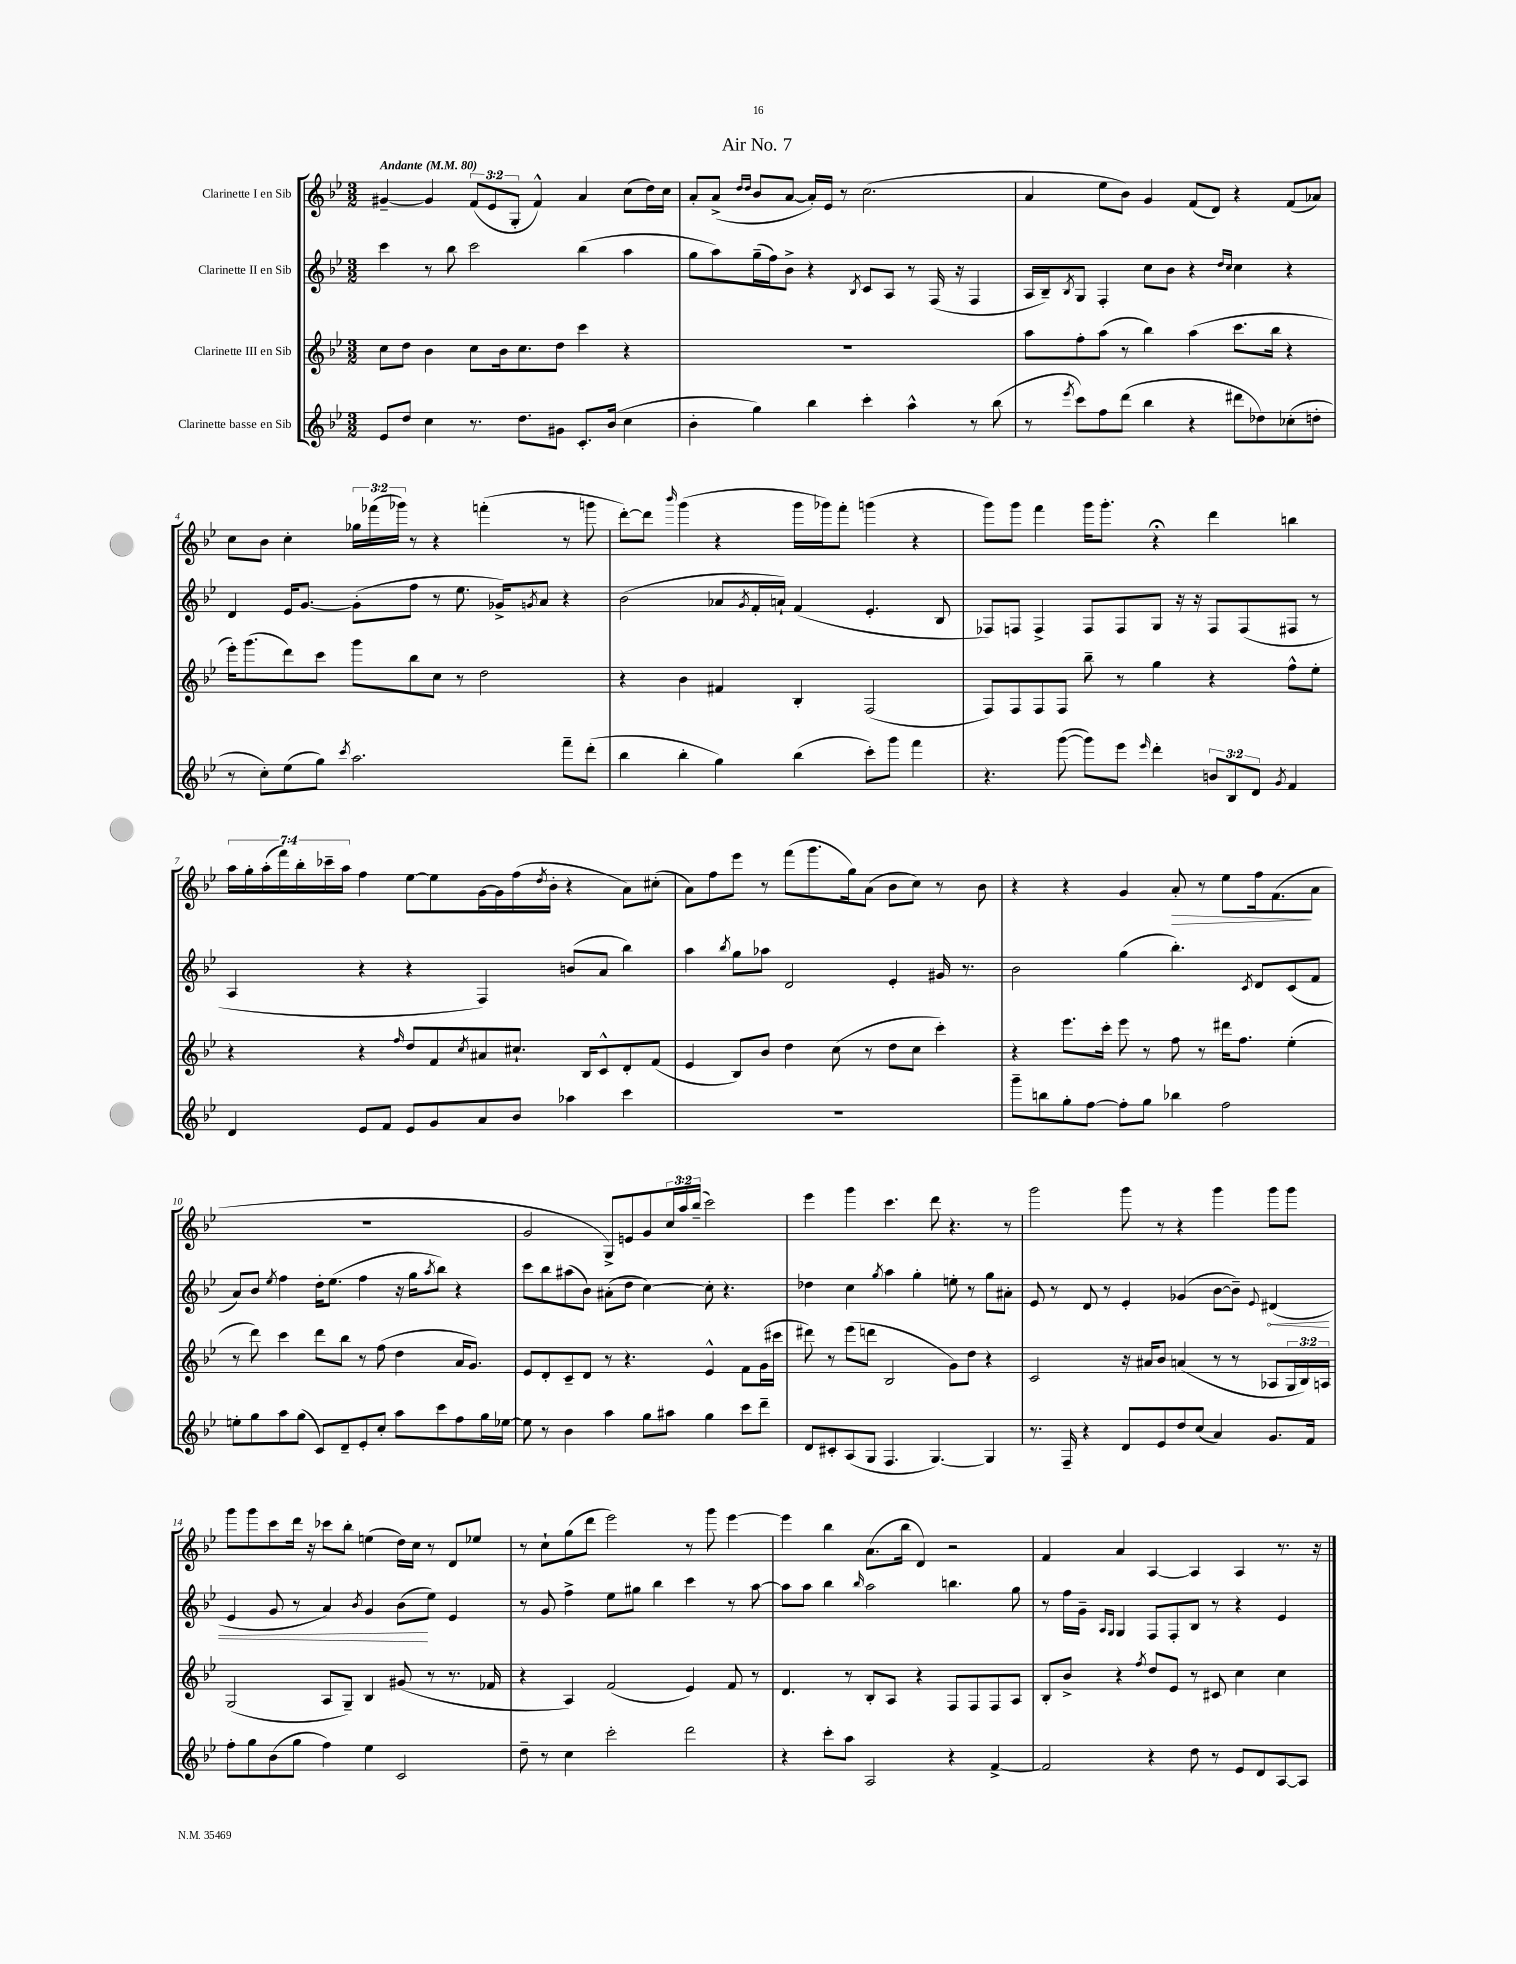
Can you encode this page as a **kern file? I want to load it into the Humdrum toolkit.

**kern	**kern	**kern	**dynam	**kern	**dynam
*part4	*part3	*part2	*part2	*part1	*part1
*staff4	*staff3	*staff2	*staff2	*staff1	*staff1
*I"Clarinette basse en Sib	*I"Clarinette III en Sib	*I"Clarinette II en Sib	*	*I"Clarinette I en Sib	*
*clefG2	*clefG2	*clefG2	*	*clefG2	*
*k[b-e-]	*k[b-e-]	*k[b-e-]	*	*k[b-e-]	*
*M3/2	*M3/2	*M3/2	*	*M3/2	*
*MM80	*MM80	*MM80	*	*MM80	*
=1	=1	=1	=1	=1	=1
!	!	!	!	!LO:TX:a:B:t=Andante	!
8e-/L	8cc\L	4ccc\	.	[4g#X~/	.
8dd/J	8dd\J	.	.	.	.
4cc\	4b-\	8r	.	4g#/]	.
.	.	8bb-\	.	.	.
8.r	8cc\L	2ccc\	.	(12f/L	.
.	.	.	.	12e-/	.
.	16b-\k	.	.	.	.
.	.	.	.	12G'/J	.
8.dd\L	8.cc\	.	.	.	.
.	.	.	.	4f^^/)	.
8g#X\J	8dd\J	.	.	.	.
8.c'/L	4ccc\	(4bb-\	.	4a/	.
(16b-/Jk	.	.	.	.	.
4cc\	4r	4aa\	.	(8cc\L	.
.	.	.	.	16dd\L)	.
.	.	.	.	16cc\JJ	.
=2	=2	=2	=2	=2	=2
4b-'\	1.r	8gg\L	.	8a'/L	.
.	.	8aa\)	.	(8a^/J	.
.	.	.	.	16qqdd/LL	.
.	.	.	.	16qqdd/JJ	.
4gg\)	.	(16gg~\L	.	8b-/L	.
.	.	16ff\J)	.	.	.
.	.	8b-^\J	.	[8a/J	.
4bb-\	.	4r	.	16a'/LL])	.
.	.	.	.	16e-/JJ	.
.	.	.	.	8r	.
.	.	8qB-/	.	.	.
4ccc'\	.	8c/L	.	(2.cc\	.
.	.	8A/J	.	.	.
4aa^^\	.	8r	.	.	.
.	.	(16F/	.	.	.
.	.	16r	.	.	.
8r	.	4F/	.	.	.
(8bb-\	.	.	.	.	.
=3	=3	=3	=3	=3	=3
8r	8aa\L	16A/LL	.	4a/	.
.	.	16B-~/J)	.	.	.
8qeee-/	.	8qB-/	.	.	.
8ccc\L)	8ff'\	8G/J	.	.	.
8ff\	(8aa\J	4F'/	.	8ee-\L	.
(8ddd\J	8r	.	.	8b-\J)	.
4bb-\	4bb-\)	8cc\L	.	4g/	.
.	.	8b-\J	.	.	.
4r	(4aa\	4r	.	(8f/L	.
.	.	.	.	8d/J)	.
.	.	16qqdd/LL	.	.	.
.	.	16qqcc/JJ	.	.	.
8ddd#X\L	8.ccc\L	4cc\	.	4r	.
8dd-X\)	.	.	.	.	.
.	16bb-\Jk	.	.	.	.
(8cc-X'\	4r	4r	.	(8f/L	.
8ddn'\J	.	.	.	8a-X/J)	.
!!LO:LB:g=z
=4	=4	=4	=4	=4	=4
8r	16eee-'\KL)	4d/	.	8cc\L	.
.	(8.ggg\	.	.	.	.
8cc'\L)	.	.	.	8b-\J	.
(8ee-\	8ddd\)	16e-/KL	.	4cc'\	.
.	.	[8.g/J	.	.	.
8gg\J)	8ccc\J	.	.	.	.
8qccc/	.	.	.	.	.
2.aa\	8ggg\L	(8g'\L]	.	24gg-X\LL	.
.	.	.	.	(24fff-X\	.
.	.	.	.	24ggg-X\JJ)	.
.	8bb-\	8ff\J	.	8r	.
.	8cc\J	8r	.	4r	.
.	8r	8.ee-\	.	.	.
.	2dd\	.	.	(4fffn'\	.
.	.	16g-X^/KL)	.	.	.
.	.	8qgn/	.	.	.
.	.	8a/J	.	.	.
8fff~\L	.	4r	.	8r	.
(8ddd'\J	.	.	.	8gggn\	.
=5	=5	=5	=5	=5	=5
4bb-\	4r	(2b-\	.	[8ddd'\L)	.
.	.	.	.	8ddd\J]	.
.	.	.	.	16qqbbb-/	.
4bb-'\	4b-\	.	.	(4ggg\	.
4gg\)	4f#X/	8a-X/L	.	4r	.
.	.	8qg/	.	.	.
.	.	16f'/L	.	.	.
.	.	16an`/JJ)	.	.	.
(4bb-\	4B-'/	(4f/	.	16ggg\LL	.
.	.	.	.	16ggg-X\J)	.
.	.	.	.	8fff'\J	.
8ccc'\L)	(2F/	4.e-'/	.	(4gggn\	.
8ggg\J	.	.	.	.	.
4fff\	.	.	.	4r	.
.	.	8B-/	.	.	.
=6	=6	=6	=6	=6	=6
4.r	8F/L)	8F-X/L)	.	8ggg\L)	.
.	8F/	8Fn/J	.	8ggg\J	.
.	8F/	4F^/	.	4fff\	.
([8ggg\	8F/J	.	.	.	.
8ggg\L])	8bb-~\	8F/L	.	16ggg\KL	.
.	.	.	.	8.ggg'\J	.
8eee-\J	8r	8F/	.	.	.
16qqeee-/	.	.	.	.	.
4ddd'\	4gg\	8G/J	.	4r;<	.
.	.	16r	.	.	.
.	.	16r	.	.	.
12bn/L	4r	8F/L	.	4ddd\	.
12B-/	.	.	.	.	.
.	.	(8F/	.	.	.
12d/J	.	.	.	.	.
8qg/	.	.	.	.	.
4f/	8ff^^\L	8F#X/J	.	4bbn\	.
.	8ee-'\J	8r	.	.	.
!!LO:LB:g=z
=7	=7	=7	=7	=7	=7
4d/	4r	4A/	.	28aa\LL	.
.	.	.	.	28gg'\	.
.	.	.	.	(28aa'\	.
.	.	.	.	28fff\)	.
.	.	.	.	28bb-'\	.
.	.	.	.	28ccc-X~\	.
.	.	.	.	28aa\JJ	.
8e-/L	4r	4r	.	4ff\	.
8f/J	.	.	.	.	.
.	16qqff/	.	.	.	.
8e-/L	8dd/L	4r	.	[8ee-\L	.
8g/	8f/	.	.	8ee-\]	.
.	8qcc/	.	.	.	.
8a/	8a#X/	4F/)	.	[16g\L	.
.	.	.	.	16g\]	.
8b-/J	8.cc#X`/J	.	.	(16ff\	.
.	.	.	.	8qdd/	.
.	.	.	.	16b-'\JJ	.
4aa-X\	.	(8bn/L	.	4r	.
.	16B-/KL	.	.	.	.
.	8c^^/	8a/J	.	.	.
4ccc\	8d'/	4bb-\)	.	8a\L)	.
.	(8f/J	.	.	(8cc#X'\J	.
=8	=8	=8	=8	=8	=8
1.r	4e-/	4aa\	.	8a\L)	.
.	.	.	.	8ff\	.
.	.	8qbb-/	.	.	.
.	8B-/L)	8gg\L	.	8eee-\J	.
.	8b-/J	8aa-X\J	.	8r	.
.	4dd\	2d/	.	(8fff\L	.
.	.	.	.	8.ggg\	.
.	(8cc\	.	.	.	.
.	.	.	.	16gg\k)	.
.	8r	.	.	(8a\J	.
.	8dd\L	4e-'/	.	8b-\L	.
.	8cc\J	.	.	8cc\J)	.
.	4ccc'\)	16g#X/	.	8r	.
.	.	8.r	.	.	.
.	.	.	.	8b-\	.
=9	=9	=9	=9	=9	=9
8ggg~\L	4r	2b-\	.	4r	.
8bbn\	.	.	.	.	.
8gg'\	8.eee-\L	.	.	4r	.
[8ff\J	.	.	.	.	.
.	16ccc'\Jk	.	.	.	.
8ff'\L]	8eee-\	(4gg\	.	4g/	.
8gg\J	8r	.	.	.	.
!	!	!	!	!	!LO:HP:b
4bb-X\	8ff\	4.bb-'\)	.	8a'/	>
.	8r	.	.	8r	.
2ff\	16ddd#X\KL	.	.	8ee-\L	.
.	8.ff\J	.	.	.	.
.	.	8qc/	.	.	.
.	.	8d/L	.	16ff\k	.
.	.	.	.	(8.f\	.
.	(4ee-'\	(8c/	.	.	.
.	.	8f/J	.	8a\J	]
!!LO:LB:g=z
=10	=10	=10	=10	=10	=10
8een'\L	8r	8a/L)	.	1.r	.
8gg\	8ddd\)	8b-/J	.	.	.
.	.	8qee-/	.	.	.
8aa\	4ccc\	4ff\	.	.	.
(8gg\J	.	.	.	.	.
8c/L)	8ddd\L	16dd'\KL	.	.	.
.	.	(8.ee-\J	.	.	.
8d~/	8bb-\J	.	.	.	.
8e-'/	8r	4ff\	.	.	.
8cc'/J	(8ff\	.	.	.	.
8aa\L	4dd\	16r	.	.	.
.	.	16gg\KL	.	.	.
.	.	8qaa/	.	.	.
8ccc\	.	8bb-\J)	.	.	.
8ff\	16a/KL	4r	.	.	.
.	8.g/J)	.	.	.	.
16gg\L	.	.	.	.	.
[16ee-X\JJ	.	.	.	.	.
=11	=11	=11	=11	=11	=11
8ee-\]	8e-/L	8ccc\L	.	2g/	.
8r	8d'/	8bb-\	.	.	.
4b-\	8c~/	(8aa#X\	.	.	.
.	8d/J	8b-\J)	.	.	.
4aa\	8r	(8a#X'\L	.	8G^/L)	.
.	4.r	8dd\J	.	8en/	.
8gg\L	.	[4cc\)	.	8g/	.
8aa#X\J	.	.	.	24cc/L	.
.	.	.	.	24aa/	.
.	.	.	.	(24bb-~/JJ	.
4gg\	4e-^^/	8cc'\]	.	2ccc\)	.
.	.	4.r	.	.	.
8ccc\L	8f\L	.	.	.	.
8ddd~\J	(16g\L	.	.	.	.
.	16ccc#X\JJ	.	.	.	.
=12	=12	=12	=12	=12	=12
8d/L	8ddd#X\)	4dd-X\	.	4eee-\	.
8c#X'/	8r	.	.	.	.
(8A/	(8eee-\L	4cc\	.	4ggg\	.
8G/J	8dddn\J	.	.	.	.
.	.	8qgg/	.	.	.
4.F/	2B-/	4aa\	.	4.ccc\	.
.	.	4gg'\	.	.	.
[4.G/)	.	.	.	8ddd\	.
.	8g\L)	8een'\	.	4.r	.
.	8dd\J	8r	.	.	.
4G/]	4r	8gg\L	.	.	.
.	.	8a#X'\J	.	8r	.
=13	=13	=13	=13	=13	=13
8.r	2c/	8e-/	.	2ggg\	.
.	.	8r	.	.	.
16F~/	.	.	.	.	.
4r	.	8d/	.	.	.
.	.	8r	.	.	.
8d/L	16r	4e-'/	.	8ggg\	.
.	16a#X/KL	.	.	.	.
8e-/	8b-/J	.	.	8r	.
8dd/	(4an/	(4g-X/	.	4r	.
(8cc/J	.	.	.	.	.
4a/)	8r	[8b-\L	.	4ggg\	.
.	8r	8b-~\J])	.	.	.
.	.	8qqe-/	.	.	.
!	!	!	!LO:HP:b	!	!
8.g/L	8A-X/L	(4d#X/	<	8ggg\L	.
.	24G/L	.	.	8ggg\J	.
.	24B-/)	.	.	.	.
16f/Jk	.	.	.	.	.
.	24An/JJ	.	.	.	.
!!LO:LB:g=z
=14	=14	=14	=14	=14	=14
8ff'\L	(2G/	4e-/	.	8ggg\L	.
8gg\	.	.	.	8ggg\	.
(8b-\	.	8g/	.	8ccc\	.
8gg\J	.	8r	.	16ddd\Jk	.
.	.	.	.	16r	.
4ff\)	8A/L	4a/)	.	8ccc-X\L	.
.	8G~/J)	.	.	8bb-'\J	.
.	.	8qb-/	.	.	.
4ee-\	4B-/	4g/	.	(4een\	.
2c/	(8g#X/	(8b-\L	.	16dd\LL)	.
.	.	.	.	16cc\JJ	.
.	8r	8ee-\J)	[	8r	.
.	8.r	4e-/	.	8d/L	.
.	.	.	.	8ee-X/J	.
.	16f-X/	.	.	.	.
=15	=15	=15	=15	=15	=15
8dd~\	4r	8r	.	8r	.
8r	.	8g/	.	8cc`\L	.
4cc\	4A/)	4ff^\	.	(8gg\	.
.	.	.	.	8ddd\J	.
2ccc'\	(2f/	8ee-\L	.	2eee-\)	.
.	.	8gg#X\J	.	.	.
.	.	4bb-\	.	.	.
2ddd\	4e-/)	4ccc\	.	8r	.
.	.	.	.	8ggg\	.
.	8f/	8r	.	[4eee-\	.
.	8r	[8aa\	.	.	.
=16	=16	=16	=16	=16	=16
4r	4.d/	8aa\L]	.	4eee-\]	.
.	.	8aa\J	.	.	.
8ccc'\L	.	4bb-\	.	4bb-\	.
8aa\J	8r	.	.	.	.
.	.	16qqbb-/	.	.	.
2A/	8B-'/L	2aa\	.	(8.a\L	.
.	8A/J	.	.	.	.
.	.	.	.	16bb-\Jk	.
.	4r	.	.	4d/)	.
4r	8F/L	4.bbn\	.	2r	.
.	8F/	.	.	.	.
[4f^/	8F/	.	.	.	.
.	8A/J	8gg\	.	.	.
=17	=17	=17	=17	=17	=17
2f/]	8B-'/L	8r	.	4f/	.
.	8b-^/J	16ff\LL	.	.	.
.	.	16g~\JJ	.	.	.
.	.	16qqA/LL	.	.	.
.	.	16qqG/JJ	.	.	.
.	4r	4G/	.	4a/	.
.	8qff/	.	.	.	.
4r	8dd/L	8F/L	.	[4A/	.
.	8e-/J	8F'/	.	.	.
8dd\	8r	8B-/J	.	4A/]	.
8r	8c#X/	8r	.	.	.
8e-/L	4cc\	4r	.	4A/	.
8d/	.	.	.	.	.
[8A/	4cc\	4e-/	.	8.r	.
8A/J]	.	.	.	.	.
.	.	.	.	16r	.
==	==	==	==	==	==
*-	*-	*-	*-	*-	*-
